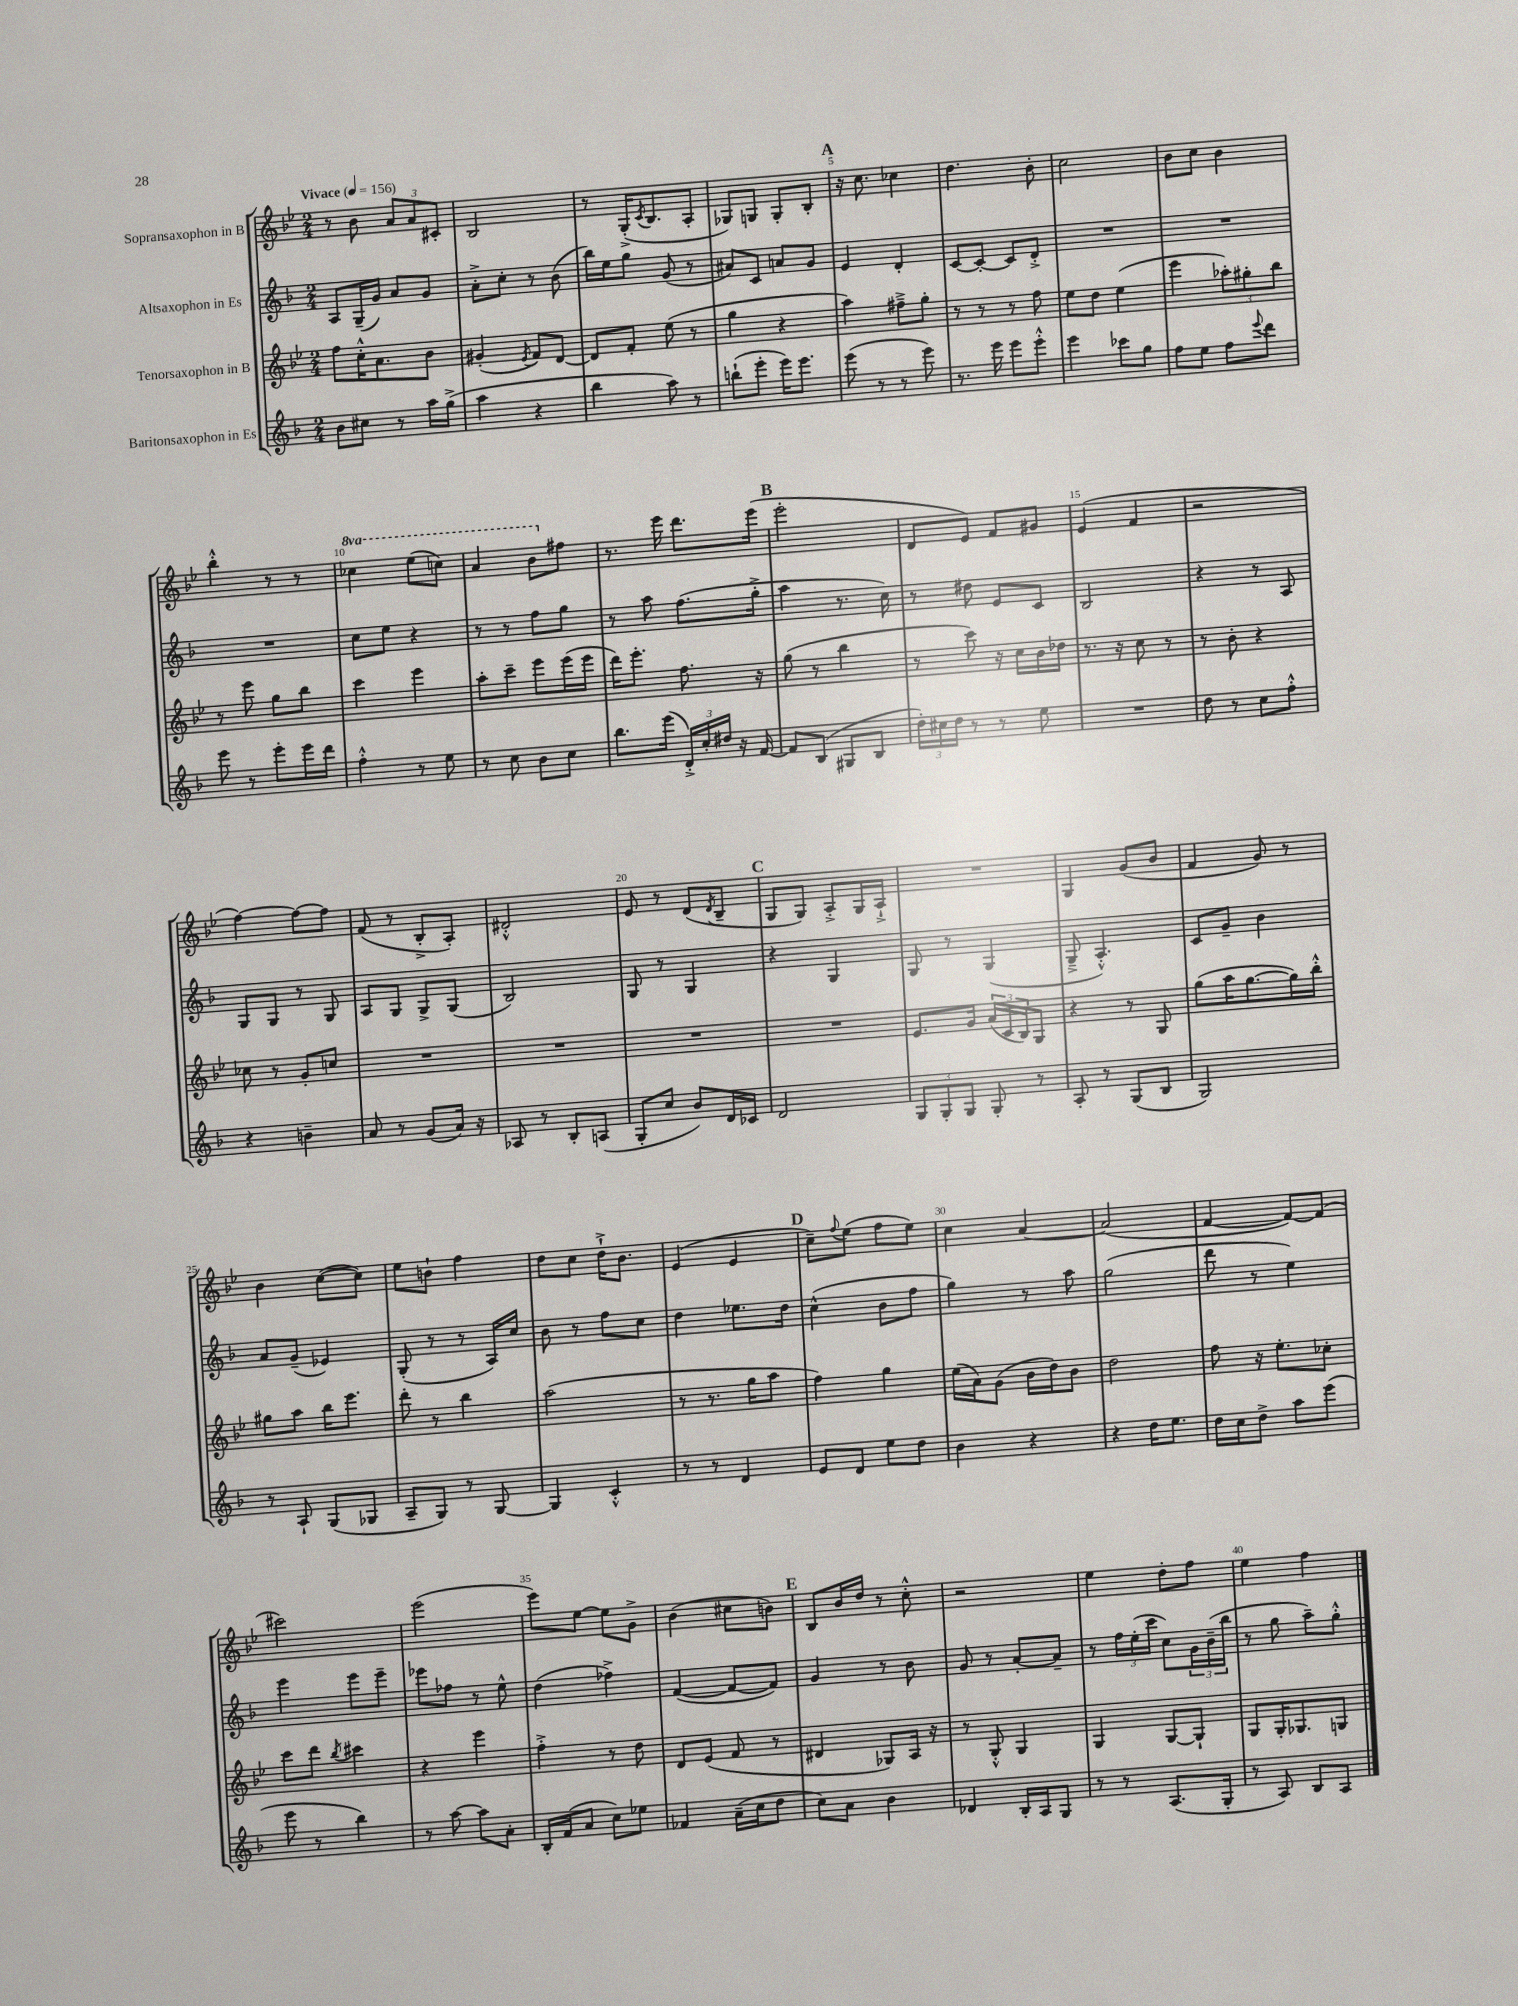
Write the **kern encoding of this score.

**kern	**kern	**kern	**kern
*staff4	*staff3	*staff2	*staff1
*clefG2	*clefG2	*clefG2	*clefG2
*k[b-]	*k[b-e-]	*k[b-]	*k[b-e-]
*M2/4	*M2/4	*M2/4	*M2/4
*MM156	*MM156	*MM156	*MM156
8b-	8ff	8A	8r
8cc#	16cc'^^	(16G~	8b-
.	8.a	16g)	.
8r	.	8a	12a
.	.	.	12a
16aa	8b-	8g	.
.	.	.	12c#'
(16gg^	.	.	.
=	=	=	=
4aa	(4g#'	8a'^	2B-
.	.	8cc'	.
.	8qe-	.	.
4r	8f)	8r	.
.	[8d	(8b-	.
=	=	=	=
4bb-	8d]	16bb-)	8r
.	.	16ee	.
.	8f'	8gg	(16G'^
.	.	.	8qc
.	.	.	8.B-
8aa)	(8ee-	(8g	.
8r	8r	8r	8A'
=	=	=	=
(8bb`	4gg	8a#)	8G-)
8eee'	.	8c	8G
16eee)	4r	8a	8G'
8.eee	.	.	.
.	.	8g	8B-'
=	=	=	=
(8eee	4aa)	4e	16r
.	.	.	8.cc
8r	.	.	.
8r	8ff#~^	4d'	4cc-
8eee)	8gg'	.	.
=	=	=	=
8.r	8r	[8c	4.dd
.	8r	8c'_	.
16eee	.	.	.
8eee	8r	8c]	.
8eee'^^	8ff	8d'^	8b-'
=	=	=	=
4eee	8ee-	2r	2cc
.	8dd	.	.
8ccc-	(4ee-	.	.
8gg	.	.	.
=	=	=	=
8ff	4eee-	2r	8b-
8ee	.	.	8cc
8ff	12aa-')	.	4b-
.	12gg#'	.	.
8qqeee	.	.	.
8ddd	.	.	.
.	12bb-	.	.
=	=	=	=
8eee	8r	2r	4bb-'^^
8r	8eee-	.	.
8eee'	8gg	.	8r
16eee	8bb-	.	8r
16ddd	.	.	.
=	=	=	=
4ff'^^	4ccc	8cc	4ccc-
.	.	8ee	.
8r	4eee-	4r	(8eee-
8ee	.	.	8ccc)
=	=	=	=
8r	8aa'	8r	4aa
8cc	8ccc~	8r	.
8b-	8eee-	8ff	8bb-
8cc	(16eee-	8gg	8ff#
.	16eee-	.	.
=	=	=	=
8.bb-	16ddd)	8r	8.r
.	8.eee-'	.	.
.	.	8aa	.
(16eee	.	.	16eee-
24d'^)	8.ff	(8.ff	8.ddd
24cc'	.	.	.
24dd#	.	.	.
16r	.	.	.
[16f	16r	16gg'^	(16eee-
=	=	=	=
8f]	(8gg	4aa	2eee-'
(8B-	8r	.	.
8G#	4bb-	8.r	.
8B-	.	.	.
.	.	16cc)	.
=	=	=	=
24dd')	8r	8r	8d
24cc#	.	.	.
24dd	.	.	.
8r	8ccc)	8dd#	8e-)
8r	16r	8e	8f
.	16cc	.	.
8ee	16b-	8c	8g#
.	16dd-	.	.
=	=	=	=
2r	8.r	2B-	(4e-
.	16r	.	.
.	8cc	.	4f
.	8r	.	.
=	=	=	=
8dd	8r	4r	2r
8r	8b-'	.	.
8cc	4r	8r	.
8ff'^^	.	8A	.
=	=	=	=
4r	8cc-	8G	[4ff)
.	8r	8G	.
4b~	8g'	8r	8ff_
.	8cc	8G	8ff]
=	=	=	=
8a	2r	8A	(8f
8r	.	8G	8r
(8g	.	8G^	8B-'^
16a)	.	(8G	8A')
16r	.	.	.
=	=	=	=
8A-	2r	2B-)	2d#'^^
8r	.	.	.
8B-'	.	.	.
(8A	.	.	.
=	=	=	=
8G'	2r	8G	8e-
8cc	.	8r	8r
8b-)	.	4G	(8d
.	.	.	8qd
16d	.	.	8B-~
16c-	.	.	.
=	=	=	=
2d	2r	4r	8G
.	.	.	8G)
.	.	4G	8A'^
.	.	.	16G
.	.	.	16A`^
=	=	=	=
12G	8.e-	8G	2r
12G'	.	.	.
.	.	8r	.
12G	.	.	.
.	16g	.	.
8G'	(24a	(4G	.
.	24c	.	.
.	24B-)	.	.
8r	8G	.	.
=	=	=	=
8A'	4r	8G~^	4G
8r	.	4.A'^^)	.
(8G	8r	.	(8g
8B-	8G	.	8b-
=	=	=	=
2G)	(8gg	8c	4f
.	16aa	8g~	.
.	[8.gg	.	.
.	.	4b-	8g)
.	16gg])	.	8r
.	16bb-'^^	.	.
=	=	=	=
8r	8gg#	8a	4b-
8A`	8aa	(8g~	.
(8G	16bb-	4e-)	([8cc
.	8.eee-	.	.
8G-	.	.	8cc])
=	=	=	=
8A~	8ddd'	(8G'	8ee-
8G)	8r	8r	8b`
8r	4bb-	8r	4ff
[8G	.	16A)	.
.	.	16cc	.
=	=	=	=
4G]	(2aa	8b-	8dd
.	.	8r	8cc
4c'^^	.	8ff	16dd`^
.	.	.	8.b-
.	.	8cc	.
=	=	=	=
8r	8r	4dd	(4e-
8r	8.r	.	.
4d	.	8.ee-	4e-
.	16gg	.	.
.	8aa	.	.
.	.	16dd	.
=	=	=	=
8e	4ff)	(4cc^^	8cc~)
.	.	.	8qqff
8d	.	.	(8ee-
8ee	4gg	8b-	8ff
8dd	.	8ff	8ee-)
=	=	=	=
4b-	(16ee-	4gg)	4cc
.	16a)	.	.
.	(8g	.	.
4r	16b-	8r	[4a
.	16dd)	.	.
.	8b-	8aa	.
=	=	=	=
4r	2dd	(2gg	(2a]
16dd	.	.	.
8.ee	.	.	.
=	=	=	=
16dd	8ff	8ddd	[4f
16cc	.	.	.
8dd^	16r	8r	.
.	8.ee-'	.	.
8aa	.	4ee)	8f_)
(8eee	8cc-'	.	(8f]
=	=	=	=
8eee	8ccc	4eee	2ccc#)
8r	8ddd	.	.
.	8qbb-	.	.
4bb-)	4ccc#	8eee	.
.	.	8eee~	.
=	=	=	=
8r	4r	8eee-	(2eee-
[8aa	.	8ff-	.
8aa]	4eee-	8r	.
8a'	.	8ee^^	.
=	=	=	=
16B-'	4ff'^	(4dd	8eee-)
(16f	.	.	.
8a	.	.	[8ee-
8cc)	8r	4ff-^)	8ee-]
8ee-	8dd	.	8g^
=	=	=	=
4f-	8d	([4f	(4b-
.	(8e-	.	.
(16a~	8f	8f_	8cc#
16cc	.	.	.
8dd	8r	8f])	8b)
=	=	=	=
8cc)	4d#	4g	8B-
8a	.	.	16b-
.	.	.	16dd
4b-	8G-)	8r	8r
.	16A	8b-	8cc'^^
.	16r	.	.
=	=	=	=
4d-	8r	8g	2r
.	8G'^^	8r	.
16B-'	4G	[8a'	.
16A	.	.	.
8G	.	8a~]	.
=	=	=	=
8r	4G	8r	4ee-
8r	.	24ff	.
.	.	(24ee'	.
.	.	24ccc	.
(8.A	[8G	8cc)	8dd'
.	8G`]	24g	8ff
.	.	(24b-~	.
16G'	.	.	.
.	.	24bb-	.
=	=	=	=
8r	8G	8r	4ee-
8A)	16G'	8gg	.
.	8.G-	.	.
8B-	.	8aa~)	4ff
8A	8G	8gg'^^	.
==	==	==	==
*-	*-	*-	*-
